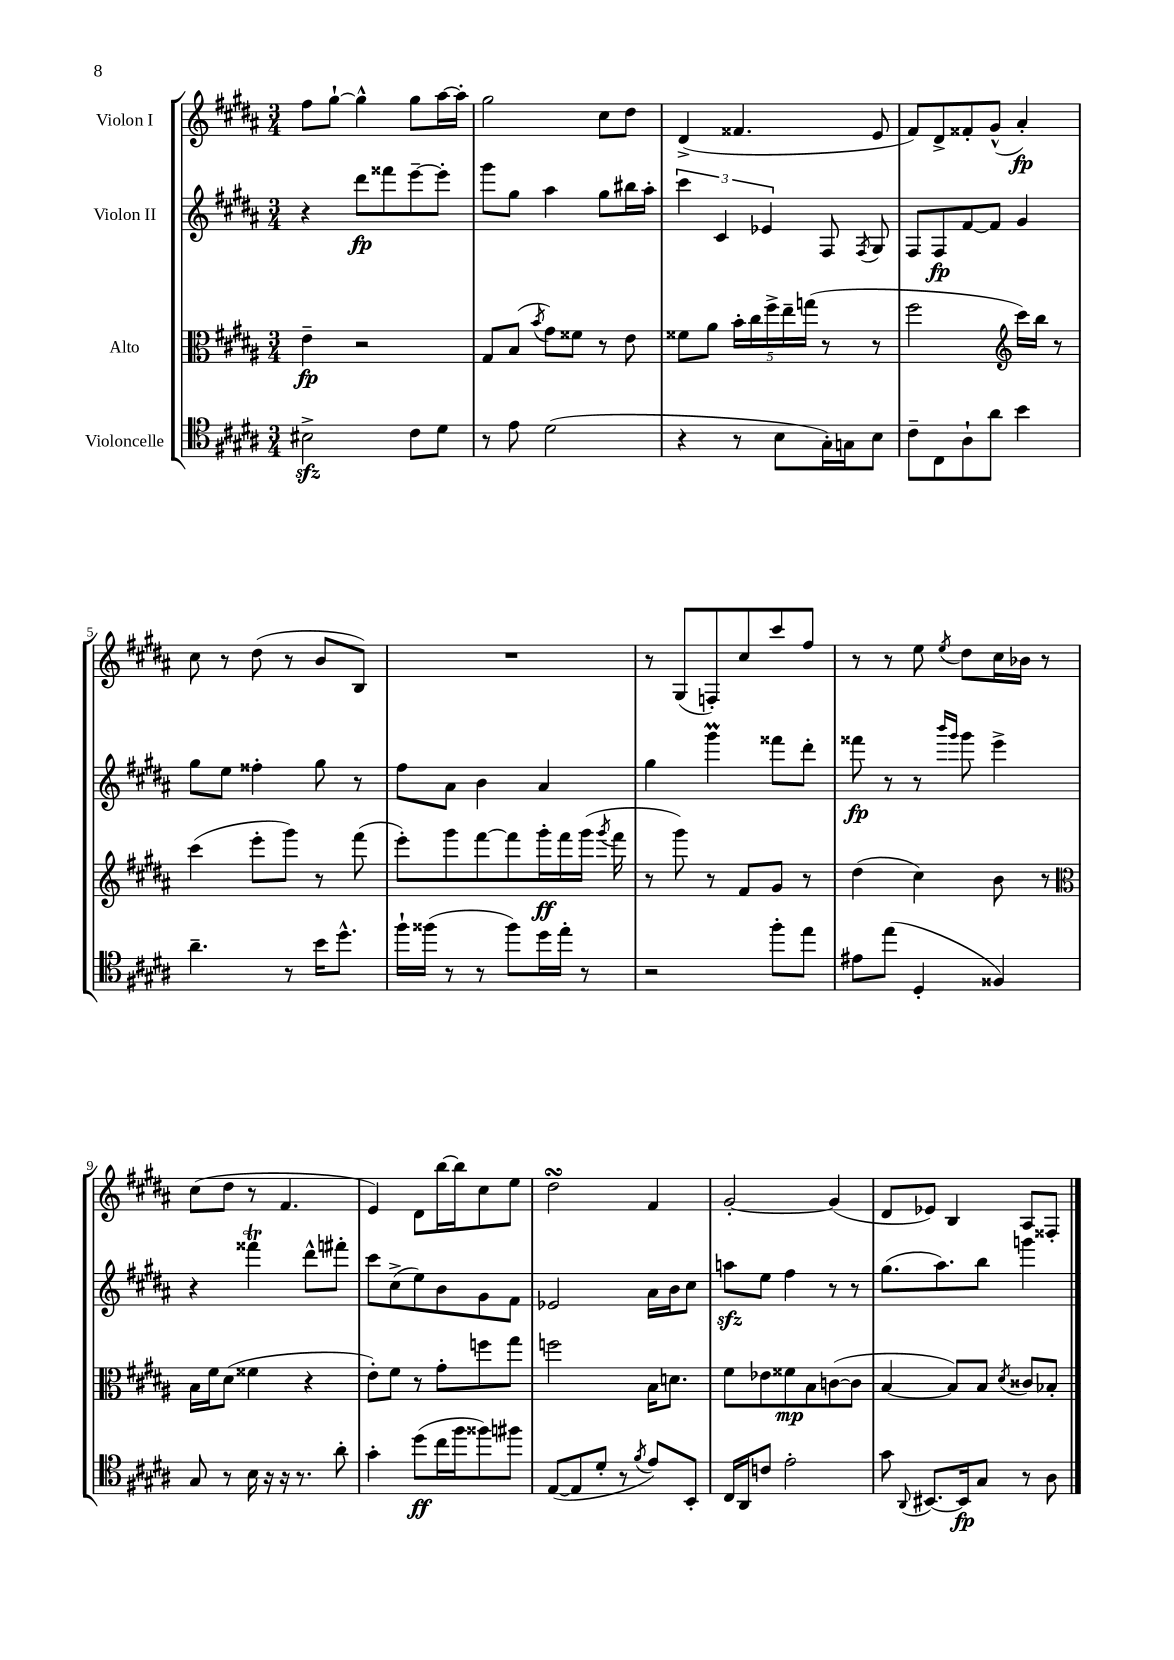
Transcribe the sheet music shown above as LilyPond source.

<<
\new StaffGroup <<
\new Staff = "s0" \with { instrumentName = "Violon I" } {
    \clef treble \key b \major \numericTimeSignature \time 3/4
    \autoBeamOff fis''8[ gis''8]~-! gis''4-^ gis''8[ ais''16~ ais''16]-. |
    gis''2 cis''8[ dis''8] |
    dis'4->( fisis'4. e'8 |
    fis'8[) dis'8-> fisis'8-. gis'8]-^( ais'4-.\fp) |
    cis''8 r8 dis''8( r8 b'8[ b8]) |
    R2. |
    r8 gis8[( f8-.) cis''8 cis'''8 fis''8] |
    r8 r8 e''8 \acciaccatura { e''8 } dis''8[ cis''16 bes'16] r8 |
    cis''8[( dis''8] r8 fis'4. |
    e'4) dis'8[ b''16~ b''16 cis''8 e''8] |
    dis''2\turn fis'4 |
    gis'2~-. gis'4( |
    dis'8[ ees'8]) b4 ais8[ fisis8]-. \bar "|." |
}
\new Staff = "s1" \with { instrumentName = "Violon II" } {
    \clef treble \key b \major \numericTimeSignature \time 3/4
    \autoBeamOff r4 dis'''8[\fp fisis'''8 e'''8~-- e'''8]-. |
    gis'''8[ gis''8] ais''4 gis''8[ bis''16 ais''16]-. |
    \tuplet 3/2 { cis'''4 cis'4 ees'4 } fis8 \acciaccatura { fis8 } gis8 |
    fis8[ fis8\fp fis'8~ fis'8] gis'4 |
    gis''8[ e''8] fisis''4-. gis''8 r8 |
    fis''8[ ais'8] b'4 ais'4 |
    gis''4 gis'''4\prall fisis'''8[ dis'''8]-. |
    fisis'''8\fp r8 r8 \grace { b'''16[ gis'''16] } gis'''8 e'''4-> |
    r4 fisis'''4\trill dis'''8[-^ fis'''8]-. |
    cis'''8[ cis''8->( e''8) b'8 gis'8 fis'8] |
    ees'2 ais'16[ b'16 cis''8] |
    a''8[\sfz e''8] fis''4 r8 r8 |
    gis''8.[( ais''8.) b''8] g'''4 \bar "|." |
}
\new Staff = "s2" \with { instrumentName = "Alto" } {
    \clef alto \key b \major \numericTimeSignature \time 3/4
    \autoBeamOff e'4--\fp r2 |
    gis8[ b8]( \acciaccatura { b'8 } gis'8[) fisis'8] r8 e'8 |
    fisis'8[ ais'8] \tuplet 5/4 { b'16[-. cis''16 fis''16-> e''16-- g''16]( } r8 r8 |
    fis''2 \clef treble cis'''16[) b''16] r8 |
    cis'''4( e'''8[-. gis'''8]) r8 fis'''8( |
    e'''8[-.) gis'''8 fis'''8~ fis'''8 gis'''16-.\ff fis'''16 gis'''16]( \acciaccatura { gis'''8 } fis'''16 |
    r8 gis'''8) r8 fis'8[ gis'8] r8 |
    dis''4( cis''4) b'8 r8 |
    \clef alto b16[ fis'16 dis'8]( fisis'4 r4 |
    e'8[-.) fis'8] r8 gis'8[-. f''8 gis''8] |
    f''2 b16[ d'8.] |
    fis'8[ ees'8 fisis'8\mp b8 c'8~( c'8] |
    b4~ b8[) b8] \acciaccatura { dis'8 } cisis'8[ bes8]-. \bar "|." |
}
\new Staff = "s3" \with { instrumentName = "Violoncelle" } {
    \clef tenor \key b \major \numericTimeSignature \time 3/4
    \autoBeamOff bis2->\sfz cis'8[ dis'8] |
    r8 e'8 dis'2( |
    r4 r8 b8[ gis16-.) g16 b8] |
    cis'8[-- cis8 ais8-! ais'8] b'4 |
    ais'4.-- r8 b'16[ dis''8.]-^ |
    fis''16[-! fisis''16]( r8 r8 fisis''8[) dis''16 e''16]-. r8 |
    r2 fis''8[-. e''8] |
    eis'8[ e''8]( dis4-. fisis4) |
    gis8 r8 b16 r16 r16 r8. ais'8-. |
    gis'4-. dis''8[\ff( cis''16 fis''16 fisis''8) fis''8] |
    e8[~( e8 dis'8]-. r8 \acciaccatura { fis'8 } e'8[) b,8]-. |
    cis16[ ais,16 c'8] e'2-. |
    gis'8 \appoggiatura { ais,8 } bis,8.[~ bis,16\fp gis8] r8 ais8 \bar "|." |
}
>>
>>
